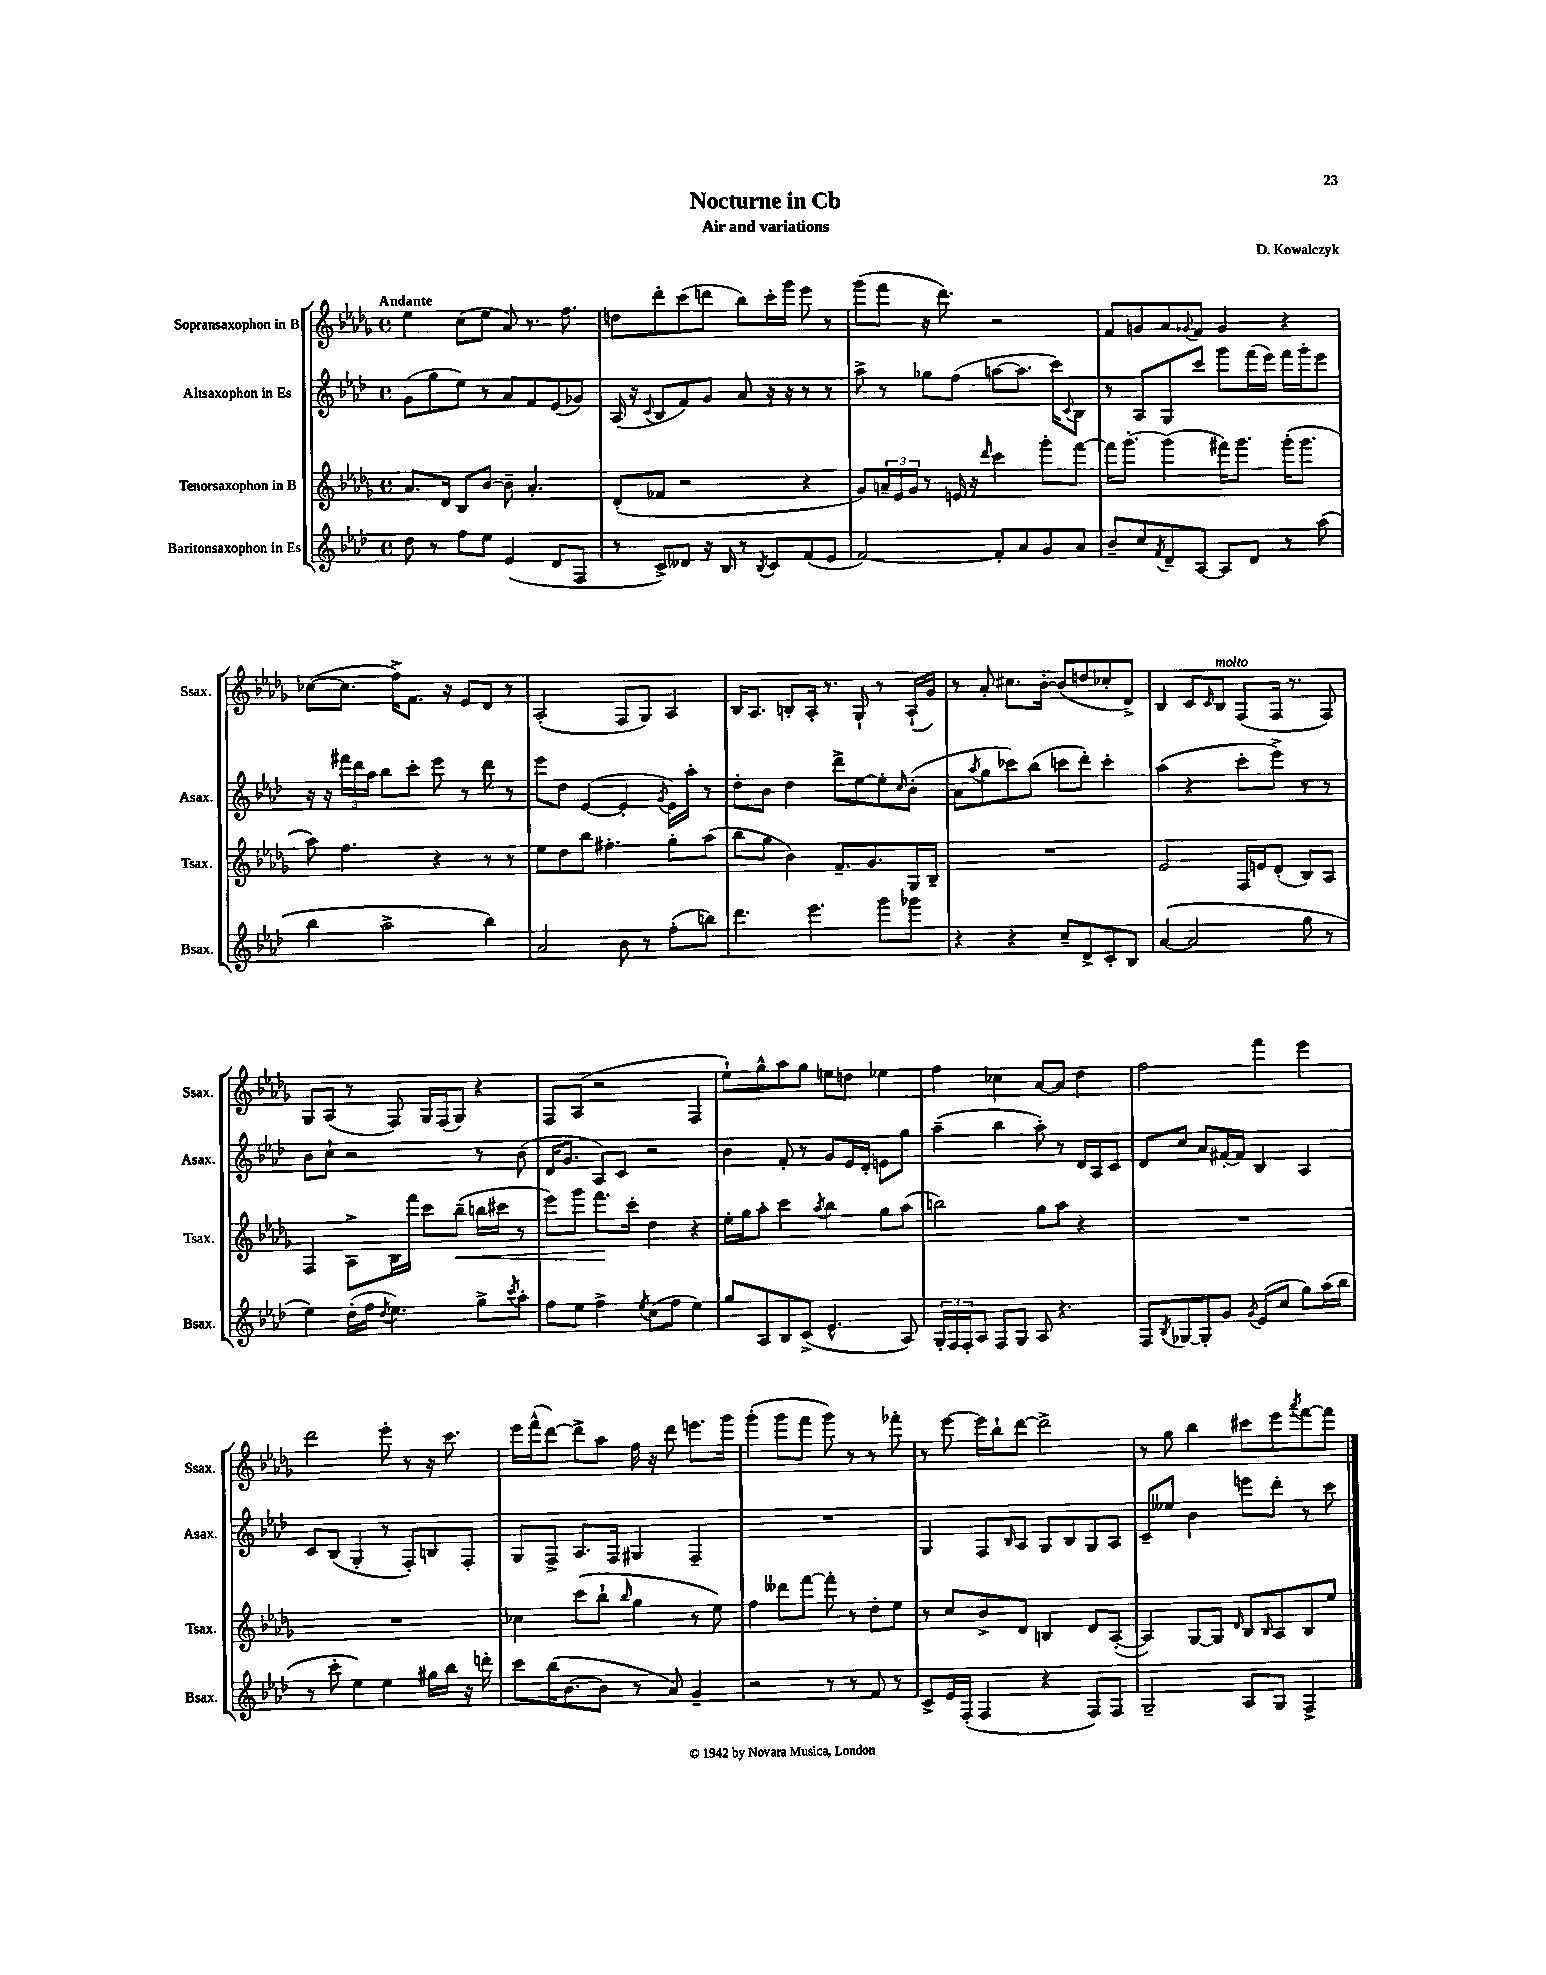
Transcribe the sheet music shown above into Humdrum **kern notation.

**kern	**kern	**kern	**kern
*staff4	*staff3	*staff2	*staff1
*clefG2	*clefG2	*clefG2	*clefG2
*k[b-e-a-d-]	*k[b-e-a-d-g-]	*k[b-e-a-d-]	*k[b-e-a-d-g-]
*M4/4	*M4/4	*M4/4	*M4/4
*met(c)	*met(c)	*met(c)	*met(c)
8dd-	8.a-	(8g	4ee-
8r	.	8gg	.
.	16d-	.	.
8ff	8B-	8ee-)	(8cc
8ee-	[8b-	8r	8ee-
(4e-	8b-~]	8a-	8a-)
.	4.a-'	8f	8.r
8d-	.	(8e-	.
.	.	.	8.ff
8F	.	8g-)	.
=	=	=	=
8r	(8d-'	(16A-	8dd
.	.	16r	.
.	.	8qqc	.
8c^)	8f-	8B-	8ddd-'
8d--	2r	8f)	(8ccc
16r	.	8g	8ddd
16B-	.	.	.
8r	.	8a-	8bb-)
8qB-	.	.	.
8c	.	16r	16ccc'
.	.	16r	16ggg-
(8f	4r	8r	8eee-
8e-	.	8r	8r
=	=	=	=
[2f)	8g-)	8aa-^	(8ggg-
.	24a~	8r	8fff
.	24e-	.	.
.	24g-	.	.
.	8r	8gg-	16r
.	.	.	8.ddd-)
.	16e	(8ff	.
.	16r	.	.
.	16qqddd-	.	.
8f']	4ccc	[8aa	2r
8a-	.	8.aa]	.
8g	8ggg-'	.	.
.	.	16ccc)	.
.	.	8qqc	.
8a-	[8fff	8B-	.
=	=	=	=
8b-~	16fff]	8r	8f
.	[8.ggg-'	.	.
8cc	.	8A-	8g
8qf	.	.	.
8d-~	(4ggg-]	8G	8a-
.	.	.	8qqg-
[8A-	.	8ccc	8f
8A-]	16fff#)	8ggg	4g-
.	8.ggg-	.	.
8d-	.	(16fff	.
.	.	16eee-)	.
8r	(16ggg-'	16fff	4r
.	8.ggg-	16ggg'	.
(8aa-	.	8eee-	.
=	=	=	=
4bb-	8aa-)	16r	([8cc-
.	.	16r	.
.	4.ff	24fff#	8.cc-]
.	.	24ddd-	.
.	.	24aa-	.
2aa-^	.	8bb-	.
.	.	.	16ff^)
.	.	8ccc'	8.f
.	4r	8eee-	.
.	.	.	16r
.	.	8r	8e-
4bb-)	8r	8ddd-	8d-
.	8r	8r	8r
=	=	=	=
2a-	8ee-	8eee-	(2A-'
.	8dd-	8dd-	.
.	8bb-	([4e-	.
.	4.ff#'	.	.
8b-	.	4e-']	8F
8r	.	.	8G-)
.	.	8qg	.
(8ff'	8gg-'	16e-)	4A-
.	.	16aa-'	.
8bb)	(8aa-	8r	.
=	=	=	=
4.ddd-	8bb-	8dd-'	16B-
.	.	.	8.A-
.	8gg-	8b-	.
.	4b-)	4dd-	8B'
4.eee-	.	.	16A-'
.	.	.	8.r
.	8.f~	8ddd-^	.
.	.	[8ee-	8G-`
.	8.g-	.	.
8ggg	.	8ee-']	8r
.	.	16qqcc	.
8ggg-	16G-	(8b-'	(16A-`
.	16B-~	.	16g-)
=	=	=	=
4r	1r	8a-	8r
.	.	8qaa-	.
.	.	8gg	8a-'
4r	.	8ccc-)	8.cc#
.	.	(8bb-	.
.	.	.	[16b-'
8cc~	.	8ccc	(8b-]
8d-^	.	8ddd-')	8dd
8c'	.	4ccc'	8cc-'
8B-	.	.	8d-^)
=	=	=	=
([4a-	2e-	(4aa-	4B-
2a-]	.	4r	8c
.	.	.	16qqc
.	.	.	8B-
.	16F	8ccc'	(8F
.	16e	.	.
.	(8d-'	8eee-^)	16F
.	.	.	8.r
8gg	8B-)	8r	.
8r	8A-	8r	8F)
=	=	=	=
4ee-)	4F	8b-	8G-
.	.	8cc`	(8A-
(16dd-'	8A-^	2r	8r
16ff	.	.	.
8qdd-	.	.	.
4.ee-)	16B-	.	8F)
.	16fff	.	.
.	8ccc	.	16G-
.	.	.	(16F
.	(8bb-~	.	8G-)
8gg^	16bb	8r	4r
.	16ccc#	.	.
8qccc	.	.	.
8aa-'	8r	(8b-	.
=	=	=	=
8ff	8eee-)	16d-	8F
.	.	8.g	.
8ee-	8ggg-	.	(8A-
4ff^	8.fff	8A-)	2r
.	.	8c	.
.	16ccc'	.	.
8qee-	.	.	.
(8cc	4dd-	2r	.
8ff	.	.	.
4ee-)	4r	.	4F
=	=	=	=
8gg	16ee-'	4b-	8ee-`)
.	16gg-	.	.
8A-	8aa-'	.	8gg-^^
8B-	4ccc	8f'	8aa-
(8c^	.	8r	8gg-
.	8qaa-	.	.
4.e-^^	4bb-	8g	8ee
.	.	16e-	8dd
.	.	16d-'	.
.	8gg-	8e	4ee-
8A-)	(8aa-	8gg	.
=	=	=	=
24G'	2bb)	(4aa-~	4ff
24F	.	.	.
24F'	.	.	.
8A-	.	.	.
8F	.	4bb-	4cc-
8G	.	.	.
8A-	8gg-	8aa-')	[8a-
4.r	8aa-	8r	8a-]
.	4r	16d-	4dd-
.	.	16A-	.
.	.	8c	.
=	=	=	=
8F	1r	8d-	2ff
8qB-	.	.	.
[8G-	.	8cc	.
8G-']	.	8a-	.
8g	.	[16f#'	.
.	.	16f#]	.
8qg	.	.	.
(8e-	.	4B-	4fff
8cc	.	.	.
8gg)	.	4A-	4eee-
(16aa-	.	.	.
16bb-	.	.	.
=	=	=	=
8r	1r	8c	2ddd-
8ccc'	.	(8B-	.
4ee-)	.	4G'	.
4ee-	.	8r	8eee-'
.	.	8F')	8r
16gg#	.	8B	16r
16bb-	.	.	8.ccc
16r	.	8F'	.
16ddd'	.	.	.
=	=	=	=
8ccc	4cc-	8G	16eee-
.	.	.	(16fff^^
(16bb-	.	8F^	[8ddd-)
[8.b-	.	.	.
.	(8ccc	8.A-	8ddd-^]
8b-]	8bb-`	.	8aa-
.	.	16F	.
.	16qqbb-	.	.
8r	4gg-	4G#	16ff
.	.	.	16r
8a-)	.	.	8ddd-
4g~	8r	4F~	8.eee
.	8ee-)	.	.
.	.	.	16ggg-
=	=	=	=
2r	4ff	1r	(4ggg-'
.	8ddd--	.	8ggg-
.	[8fff	.	8fff
8r	8fff']	.	8ggg-)
8r	8r	.	8r
8f	8dd-'	.	8r
8r	8ee-	.	8fff-'
=	=	=	=
8c^	8r	4G	8r
16e-	8cc	.	[8eee-
(16F'	.	.	.
4F	8b-^	8F	16eee-]
.	.	.	16bb-`
.	.	16qqB-	.
.	8d-	8A-	[8ddd-
4r	4B	8G	2ddd-^]
.	.	8B-	.
8F)	8d-	8G	.
8F	([8A-'	8A-	.
=	=	=	=
2G~	4A-])	8c~	8r
.	.	8ee--	8gg-
.	[8G-	4b-	4bb-
.	8G-]	.	.
.	16qqd-	.	.
8A-	8B-	8eee	8ccc#
.	16qqB-	.	.
8G	8A-	8ddd-'	8eee-
.	.	.	8qaaa-
4F^	8B-	8r	[8fff
.	8ee-	8ccc	8fff]
==	==	==	==
*-	*-	*-	*-
